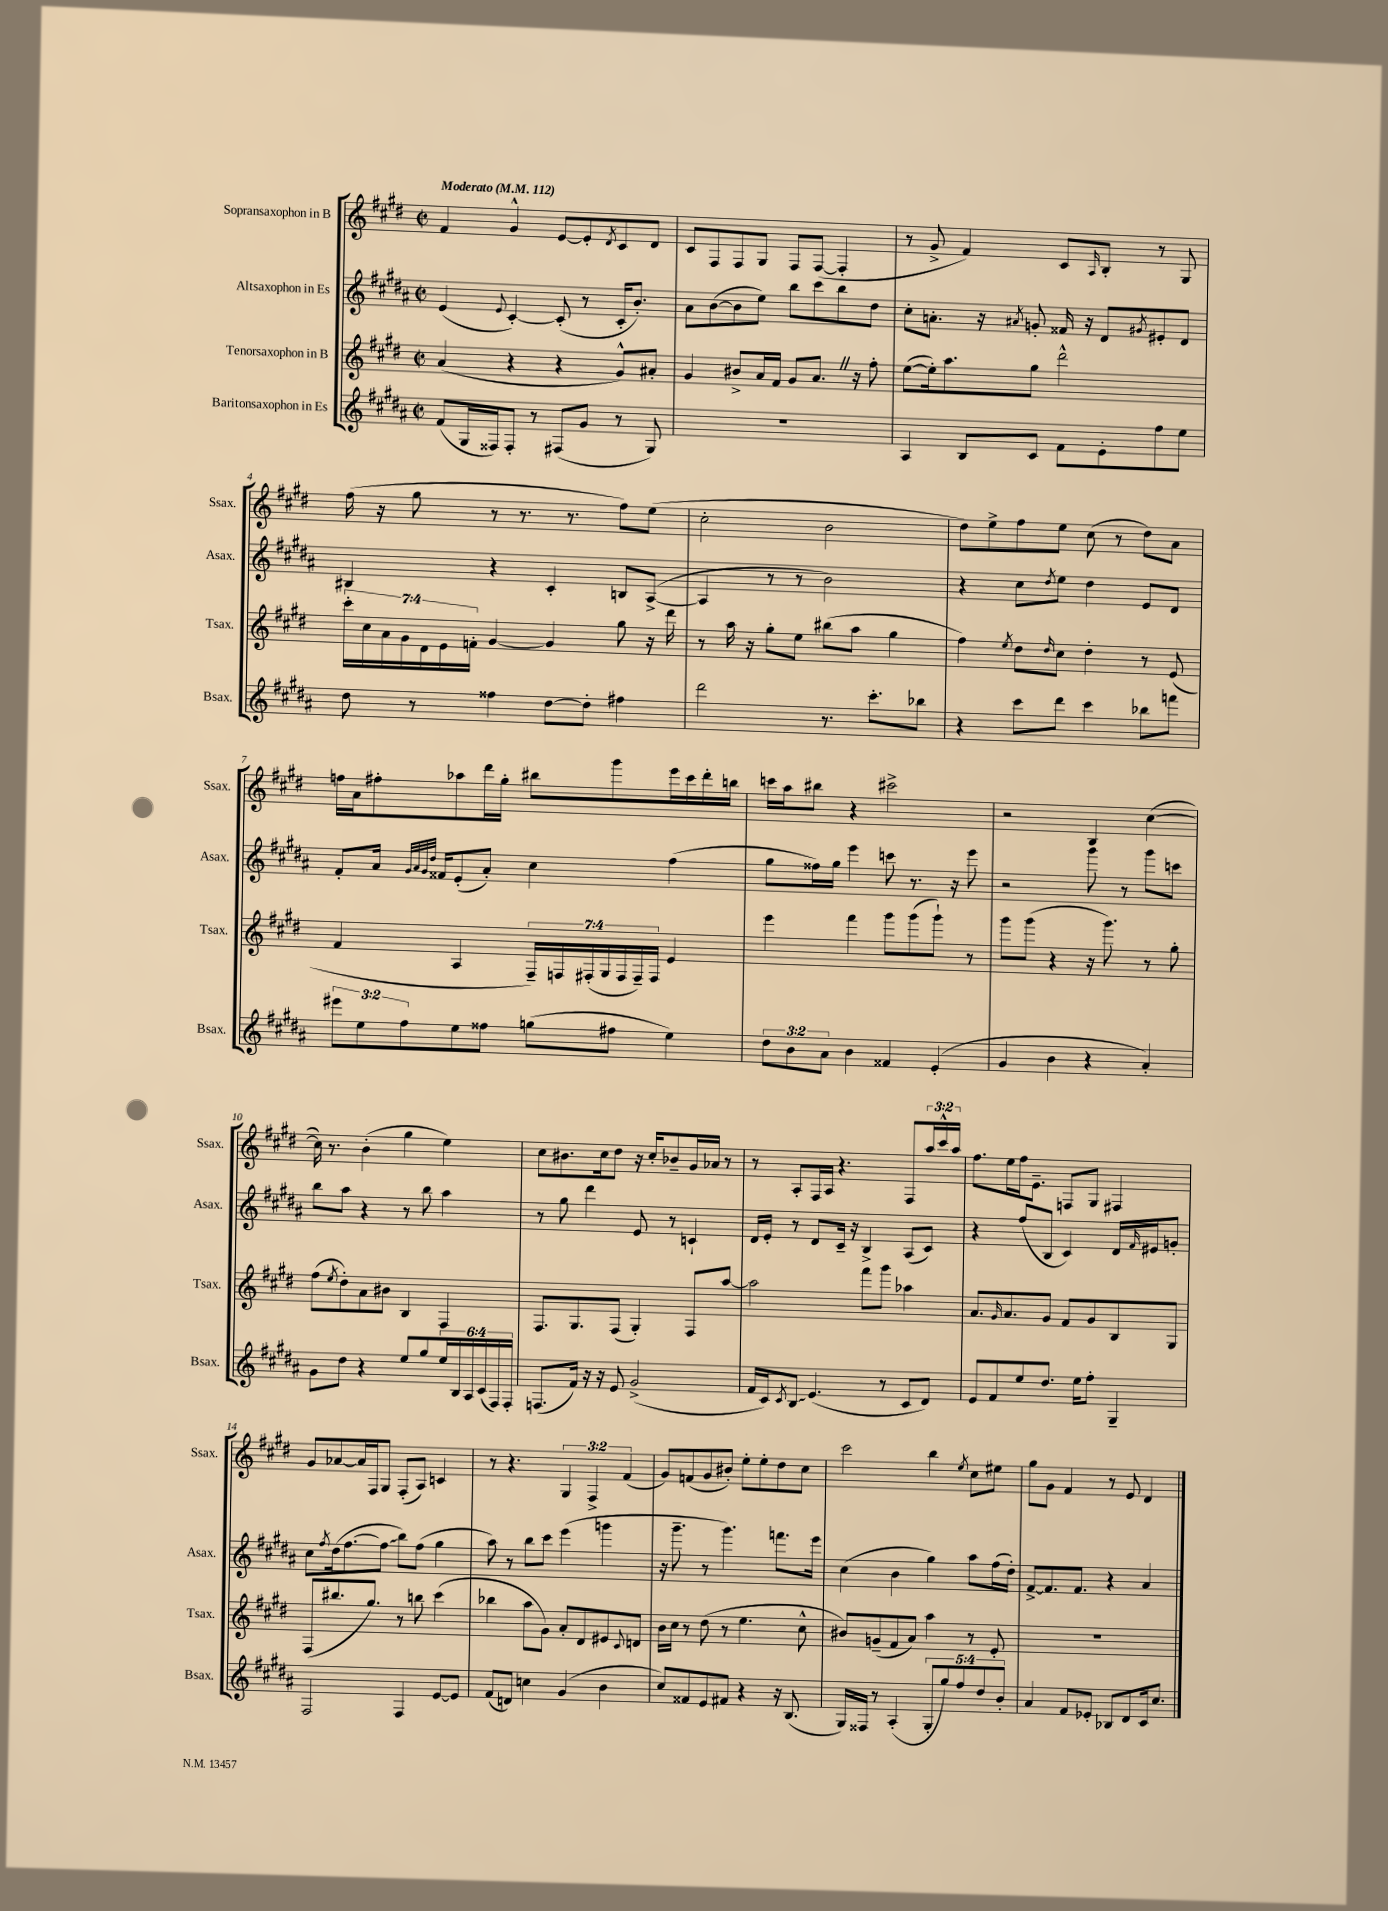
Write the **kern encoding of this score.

**kern	**kern	**kern	**kern
*staff4	*staff3	*staff2	*staff1
*clefG2	*clefG2	*clefG2	*clefG2
*k[f#c#g#d#a#]	*k[f#c#g#d#]	*k[f#c#g#d#a#]	*k[f#c#g#d#]
*M2/2	*M2/2	*M2/2	*M2/2
*met(c|)	*met(c|)	*met(c|)	*met(c|)
*MM112	*MM112	*MM112	*MM112
(8f#	(4a	(4e	4f#
16G#	.	.	.
16F##)	.	.	.
.	.	8qqe	.
8F##'	4r	[4c#')	4g#^^
8r	.	.	.
(8F#	4r	(8c#']	[8e
8g#	.	8r	8e']
.	.	.	8qd#
8r	8g#^^)	16c#'	8c#
.	.	8.b')	.
8G#)	8a#'	.	8d#
=	=	=	=
1r	4g#	8a#	8c#
.	.	([8b	8F#
.	8b#^	8b]	8F#
.	16a	8ee)	8G#
.	16f#	.	.
.	8g#	8bb	8F#
.	8.a	8ccc#	([8F#
.	.	8bb	4F#']
.	16r	.	.
.	8ff#'	8dd#	.
=	=	=	=
4A#	([8ee	8cc#'	8r
.	16ee'])	8.a'	8g#^
.	8.aa	.	.
8B	.	.	4f#)
.	.	16r	.
.	.	8qa#	.
8c#	8gg#	8g'	.
8f#	2ddd#^^	16f##	8c#
.	.	16r	.
.	.	.	16qqA
8e'	.	8d#	8B'
.	.	8qg#	.
8ff#	.	8e#'	8r
8ee	.	8d#	8G#
=	=	=	=
8dd#	28ccc#'	4B#	(16ff#
.	28cc#	.	.
.	.	.	16r
.	28a	.	.
.	28g#	.	.
8r	.	.	8gg#
.	28d#	.	.
.	28e	.	.
.	28f'	.	.
4ff##	[4g#	4r	8r
.	.	.	8.r
[8dd#	4g#]	4c#'	.
.	.	.	8.r
8dd#']	.	.	.
4ff#	8gg#	8B	8ff#)
.	16r	([8A#^	(8ee
.	16ddd#	.	.
=	=	=	=
2ddd#	8r	4A#]	2cc#'
.	16aa	.	.
.	16r	.	.
.	8gg#'	8r	.
.	8ee	8r	.
8.r	(8bb#	2b)	2b
.	8aa	.	.
8.ccc#'	.	.	.
.	4gg#	.	.
8bb-	.	.	.
=	=	=	=
4r	4ff#)	4r	8dd#)
.	.	.	8ee^
.	8qee	.	.
8ccc#	8dd#	8cc#	8ff#
.	16qqdd#	8qdd#	.
8ddd#	8cc#	8ee	8ee
4ccc#	4dd#'	4dd#	(8cc#
.	.	.	8r
8bb-	8r	8e	8dd#)
8fff	(8e	8d#	8a
=	=	=	=
12eee#	4f#	8f#'	16ff
.	.	.	16a
12ee	.	.	.
.	.	16a#	8ff#'
12ff#	.	.	.
.	.	32qqg#	.
.	.	32qqa#	.
.	.	32qqg#	.
.	.	32qqdd#	.
.	.	16f##	.
8ee	4A	(8e'	8aa-
8ff##	.	8a#')	16ddd#
.	.	.	16gg#'
(8gg	28F#~)	4cc#	8bb#
.	28F	.	.
.	(28F#'	.	.
.	28G#	.	.
8ff#	.	.	8ggg#
.	28F#	.	.
.	28F#~)	.	.
.	28F#	.	.
4ee)	4e	(4ff#	16eee
.	.	.	16ccc#
.	.	.	16ddd#'
.	.	.	16bb
=	=	=	=
12dd#	4eee	8gg#	16ccc
.	.	.	16aa
12b	.	.	.
.	.	16ff##)	8bb#
12a#	.	.	.
.	.	16gg#	.
4b	4fff#	4eee	4r
4f##	8ggg#	8ccc	2ccc#^
.	(8ggg#	8.r	.
(4e'	8ggg#`)	.	.
.	.	16r	.
.	8r	8eee	.
=	=	=	=
4g#	8ggg#	2r	2r
.	(8ggg#	.	.
4b	4r	.	.
4r	16r	8ggg#	4B
.	8.ggg#)	.	.
.	.	8r	.
4a#')	8r	8ggg#	([4cc#
.	8gg#'	8ccc	.
=	=	=	=
8g#	(8ff#	8bb	16cc#])
.	.	.	8.r
.	8qee	.	.
8dd#	8dd#')	8aa#	.
4r	8a	4r	(4b'
.	8b#	.	.
8ee	4B	8r	4gg#
8gg#	.	8bb	.
24ee	4F#	4aa#	4ee)
24B	.	.	.
24A#	.	.	.
(24c#	.	.	.
24F#)	.	.	.
24F#'	.	.	.
=	=	=	=
(8.F	8.F#	8r	8cc#
.	.	8gg#	8.b#
16f#)	8.G#	.	.
16r	.	4ddd#	.
16r	.	.	16cc#
8e	(8F#	.	8dd#
(2g#^	4G#')	8e	16r
.	.	.	16cc#'
.	.	8r	8b-~
.	8F#	4c`	16g#
.	.	.	16a-
.	[8aa	.	8r
=	=	=	=
16f#	2aa]	16d#	8r
16c#)	.	16e'	.
8qc#	.	.	.
8B	.	8r	8A'
(4.e	.	8d#	16F#
.	.	.	16A
.	.	16c#~	4.r
.	.	16r	.
.	8fff#	4B^	.
8r	8ggg#	.	.
8c#	4aa-	(8A#	8F#
8d#)	.	8c#)	24aa
.	.	.	24ccc#^^
.	.	.	24aa
=	=	=	=
8e	8.a	4r	8.ff#
8f#	.	.	.
.	16qqg#	.	.
.	8.a	.	16ee
8ee	.	(8ff#	16ff#
.	.	.	8.e~
8.dd#	8g#	8B	.
.	8f#	4c#)	8F
16ee	.	.	.
8ff#'	8g#	.	8G#
4G#~	8B	16d#	4F#
.	.	16qqf#	.
.	.	16e#	.
.	8G#	8g'	.
=	=	=	=
2F#	(8F#	8cc#	8g#
.	.	8qff#	.
.	8.bb#	(16dd#	[8a-
.	.	[8.ff#	.
.	.	.	16a-]
.	8.gg#)	.	16F#
.	.	8ff#]	8G#
4F#	8r	8bb)	(8F#'
.	8bb	(8ff#	8A)
[8e	(4ccc#	4gg#	4c
8e]	.	.	.
=	=	=	=
(8f#	4bb-	8aa#)	8r
8d)	.	8r	4.r
4cc	8aa	8bb	.
.	8g#)	8ccc#	.
(4g#	8a'	(4eee	6G#
.	8d#	.	.
.	.	.	6F#^
4b	8e#	4ggg	.
.	.	.	(6f#
.	8qqc#	.	.
.	8d	.	.
=	=	=	=
8cc#)	16b	16r	8g#)
.	16cc#	8.ggg#~	.
8f##	8r	.	(8f
8e	(8dd#	8r	8g#
8f#	8r	4.ggg#)	8b#')
4r	4.ee	.	8ee'
.	.	.	8ee'
16r	.	8.fff	8dd#
(8.B	.	.	.
.	8cc#^^	.	8cc#
.	.	16eee	.
=	=	=	=
16G#)	8b#)	(4cc#	2ccc#
16F##	.	.	.
8r	(8g~	.	.
(4A#'	8f#	4b	.
.	8a)	.	.
10G#'	4aa	4gg#)	4bb
10gg#)	.	.	.
10ff#	.	.	.
.	.	.	8qee
.	8r	8aa#	8cc#
10dd#	.	.	.
.	8e'	(16ff#	8ee#
10b'	.	.	.
.	.	16dd#')	.
=	=	=	=
4a#	1r	[8f#^	8gg#
.	.	8.f#]	8g#
8f#	.	.	4f#
.	.	8.f#	.
8e-'	.	.	.
8B-	.	4r	8r
8d#	.	.	8e
16c#	.	4a#	4d#
8.cc#	.	.	.
==	==	==	==
*-	*-	*-	*-
